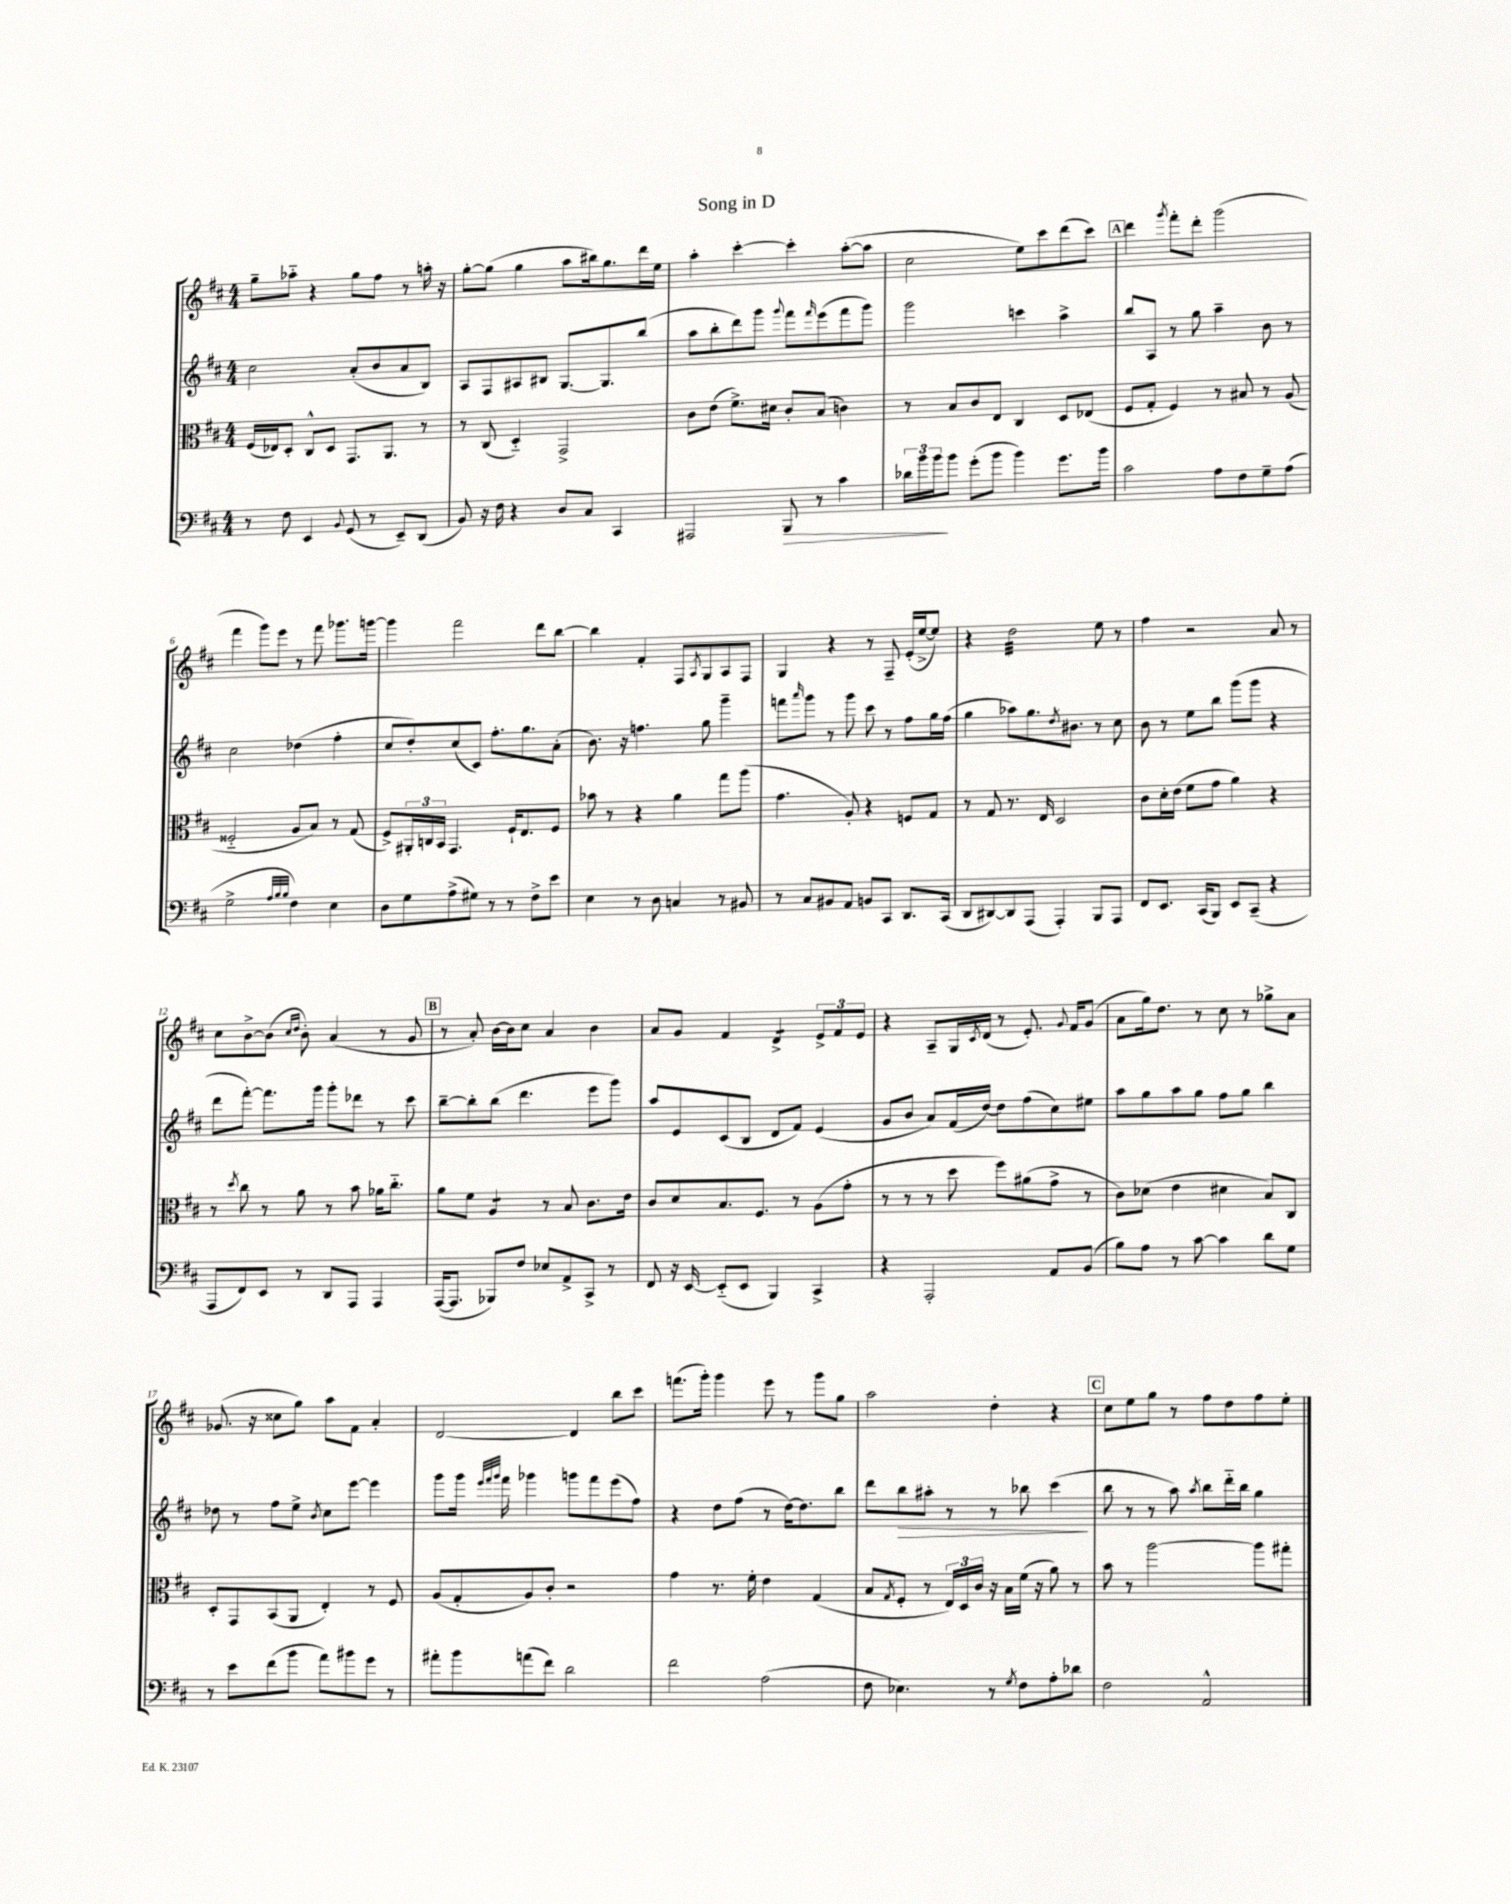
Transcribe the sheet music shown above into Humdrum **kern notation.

**kern	**kern	**kern	**kern
*staff4	*staff3	*staff2	*staff1
*clefF4	*clefC3	*clefG2	*clefG2
*k[f#c#]	*k[f#c#]	*k[f#c#]	*k[f#c#]
*M4/4	*M4/4	*M4/4	*M4/4
8r	(16F#	2cc#	8gg~
.	16E-)	.	.
8F#	8D'	.	8aa-'~
4EE	8C#^^	.	4r
.	8D	.	.
8qqBB	.	.	.
(8GG	8.GG	(8a'	8gg
8r	.	8b	8ff#
.	8.AA	.	.
8EE~)	.	8a	8r
(8DD	8r	8B)	16aa'
.	.	.	16r
=	=	=	=
8BB)	8r	8A	[8gg'
16r	(8C#	8F#	(8gg]
16F#	.	.	.
4r	4D'~)	8A#	4gg
.	.	8B#	.
8D	2GG^	[8.G	8aa
8C#	.	.	16bb#)
.	.	8.G]	8.gg
4CC#	.	.	.
.	.	(8bb	16ddd
.	.	.	16ee
=	=	=	=
2AAA#	8c#	8aa	4aa'
.	(8e	8bb'	.
.	8.f#^)	8ddd)	[4ccc#'
.	.	8ggg	.
.	16d#	.	.
.	.	8qqggg	.
8BBB	8c#'	8fff#	4ccc#']
.	.	16qqfff#	.
8r	(8B	(8eee	.
4c#	4c)	8fff#	([8aa'
.	.	8ggg)	8aa]
=	=	=	=
24d-	8r	2ggg	2cc#
24b	.	.	.
24b	.	.	.
8b	8B	.	.
(8g'	8c#	.	.
8b	8E	.	.
4b)	4C#	4ccc	8ee)
.	.	.	8ccc#
8.g	8D	4aa^	(8ddd
.	(8E-	.	8ccc#)
16b	.	.	.
=	=	=	=
2c#	8F#	8bb	4ddd
.	8G'	8A	.
.	.	.	8qggg
.	4F#)	8r	8fff#'
.	.	8gg	8ddd'
8A	8r	4aa~	(2ggg
8F#	8B#	.	.
8G~	8r	8b	.
(8A	(8A	8r	.
=	=	=	=
2G^	2F##'~	2cc#	4fff#
.	.	.	8ggg)
.	.	.	8eee
32qqA	.	.	.
32qqB	.	.	.
32qqB	.	.	.
4F#)	8A	(4dd-	8r
.	8B)	.	8fff#
4E	8r	4ff#'	8.ggg-
.	(8G	.	.
.	.	.	[16ggg
=	=	=	=
8D	8F#^)	8cc#	4ggg]
8G	24AA#'	8dd')	.
.	24C	.	.
.	24BB	.	.
(8A^	4.GG	(8cc#	2fff#
8G#)	.	8c#)	.
8r	.	8.ff#'	.
8r	16F#`	.	.
.	8.E	8.gg	.
8F#^	.	.	8ddd
8e	8F#	(8a'	[8bb
=	=	=	=
4E	8b-	8.b)	4bb]
.	8r	.	.
.	.	16r	.
8r	4r	4.ff	4f#'
8D	.	.	.
4C	4a	.	8F#
.	.	.	8qA
.	.	8gg	8G
8r	8gg	4ggg~	8A
8BB#	(8aa	.	8F#
=	=	=	=
8r	4.g	8fff	4G
.	.	16qqaaa	.
8C#	.	8ggg	.
8BB#	.	8r	4r
8AA	8A')	8ggg	.
8BB	4r	8ccc#	8r
8CC#	.	8r	8F#~
8.DD	8F	8ff#	(16e'
.	.	.	[16ee^
.	8G	16gg	8ee])
(16CC#	.	(16ff#	.
=	=	=	=
8DD	8r	4gg	4r
[8DD#)	8G	.	.
8DD#]	8.r	8aa-)	2dd
(8AAA	.	8.gg	.
.	16E	.	.
4AAA')	2D	.	.
.	.	8qdd	.
.	.	8.b#	.
8BBB	.	8r	8ee
8AAA	.	8cc#	8r
=	=	=	=
8FF#	8c#	8b	4ff#
8.EE	16d'	8r	.
.	(16e	.	.
.	8f#	8ee	2r
(16CC#	.	.	.
8BBB)	8g	8bb	.
8EE	4a)	(8ggg	.
(8CC#~	.	8ggg	.
4r	4r	4r	8a
.	.	.	8r
=	=	=	=
8AAA	8r	8ddd	8cc#
.	8qdd	.	.
8FF#)	8cc#	[8fff#')	[8b^
8EE	8r	8.fff#]	(8b]
.	.	.	16qqcc#
.	.	.	16qqdd
8r	8a	.	8b')
.	.	16ggg	.
8DD	8r	8ggg'	(4a
8AAA	8b	8ddd-	.
4AAA	16a-	8r	8r
.	8.cc#'~	.	.
.	.	8ccc#	8g
=	=	=	=
([16AAA	8a	[8bb~	8r
8.AAA]	.	.	.
.	8f#	8bb']	8a')
8BBB-)	4A	(8bb	[16b
.	.	.	16b]
8F#	.	4.ddd	8cc#
8E-	8r	.	4a
8AA^	8B	.	.
8CC#^	8.c#	8eee	4b
8r	.	8ggg)	.
.	16e	.	.
=	=	=	=
8FF#	8c#	8aa	8a
16r	8d	8e	8g
[16EE	.	.	.
(8EE'~]	8.B	(8c#	4f#
8EE	.	8B	.
.	8.F#	.	.
4BBB)	.	8d	4d^
.	8r	8f#)	.
4CC#^	(8A	(4e	12e^
.	.	.	12f#
.	8g'	.	.
.	.	.	12e
=	=	=	=
4r	8r	8g	4r
.	8r	8b	.
2AAA'	8r	8a)	8A~
.	8dd	(16f#	16G
.	.	.	8qc#
.	.	[16dd)	(16d
.	8ff#)	8dd]	8r
.	(8a#	(8ff#	8.e')
8AA	8g^	8cc#)	.
.	.	.	8qqg
.	.	.	16f#
(8BB	8r	8ee#	(8g
=	=	=	=
8B)	8c#)	8aa	8a
8A	(8d-	8gg	16gg)
.	.	.	8.dd
8r	4e	8aa	.
[8c#	.	8gg	8r
4c#]	4d#	8ff#	8cc#
.	.	8gg	8r
8d	8B)	4bb	8gg-^
8G	8C#	.	8a
=	=	=	=
8r	8D'	8dd-	(8.g-
8e	8GG	8r	.
.	.	.	16r
(8f#	(8BB	8ff#	8cc##
8b	8AA	8ee^	8gg)
.	.	8qb	.
8a)	4E')	8cc#	8aa
8b#	.	[8eee	8f#
8g	8r	4eee]	4a'
8r	8F#	.	.
=	=	=	=
8a#'	(8A	8ggg	[2d
8b	8G'	16ggg	.
.	.	32qqeee	.
.	.	32qqfff#	.
.	.	32qqggg	.
.	.	16fff#	.
(8a	8A)	4ggg-	.
8f#)	8c#'	.	.
2d	2r	8ggg	4d]
.	.	8fff#	.
.	.	(8eee	8bb
.	.	8ff#)	8ccc#
=	=	=	=
2f#	4g	4r	(8.fff
.	.	.	16ggg')
.	8.r	8dd	4ggg
.	.	(8ff#	.
.	16f#'	.	.
(2A	4e	8r	8eee
.	.	[16dd)	8r
.	.	8.dd]	.
.	(4G	.	8ggg
.	.	8bb	8gg
=	=	=	=
8F#	8B	8ddd	2aa
.	8qG	.	.
4.E-)	8F#'	8bb	.
.	8r	8aa#'	.
.	24E)	8r	.
.	24D	.	.
.	24c#	.	.
8r	16r	8r	4dd'
.	16B	.	.
8qG	.	.	.
8F#	(16f#	8bb-	.
.	16r	.	.
8A'	8a)	(4ccc#	4r
8d-	8r	.	.
=	=	=	=
2F#	8b	8bb	8cc#
.	8r	8r	8ee
.	[2aa	8r	8gg
.	.	8aa)	8r
.	.	8qaa	.
2AA^^	.	8bb	8ff#
.	.	16ddd'~	8dd
.	.	16bb	.
.	8aa]	4gg	8ff#
.	8gg#'	.	8ee'
==	==	==	==
*-	*-	*-	*-
